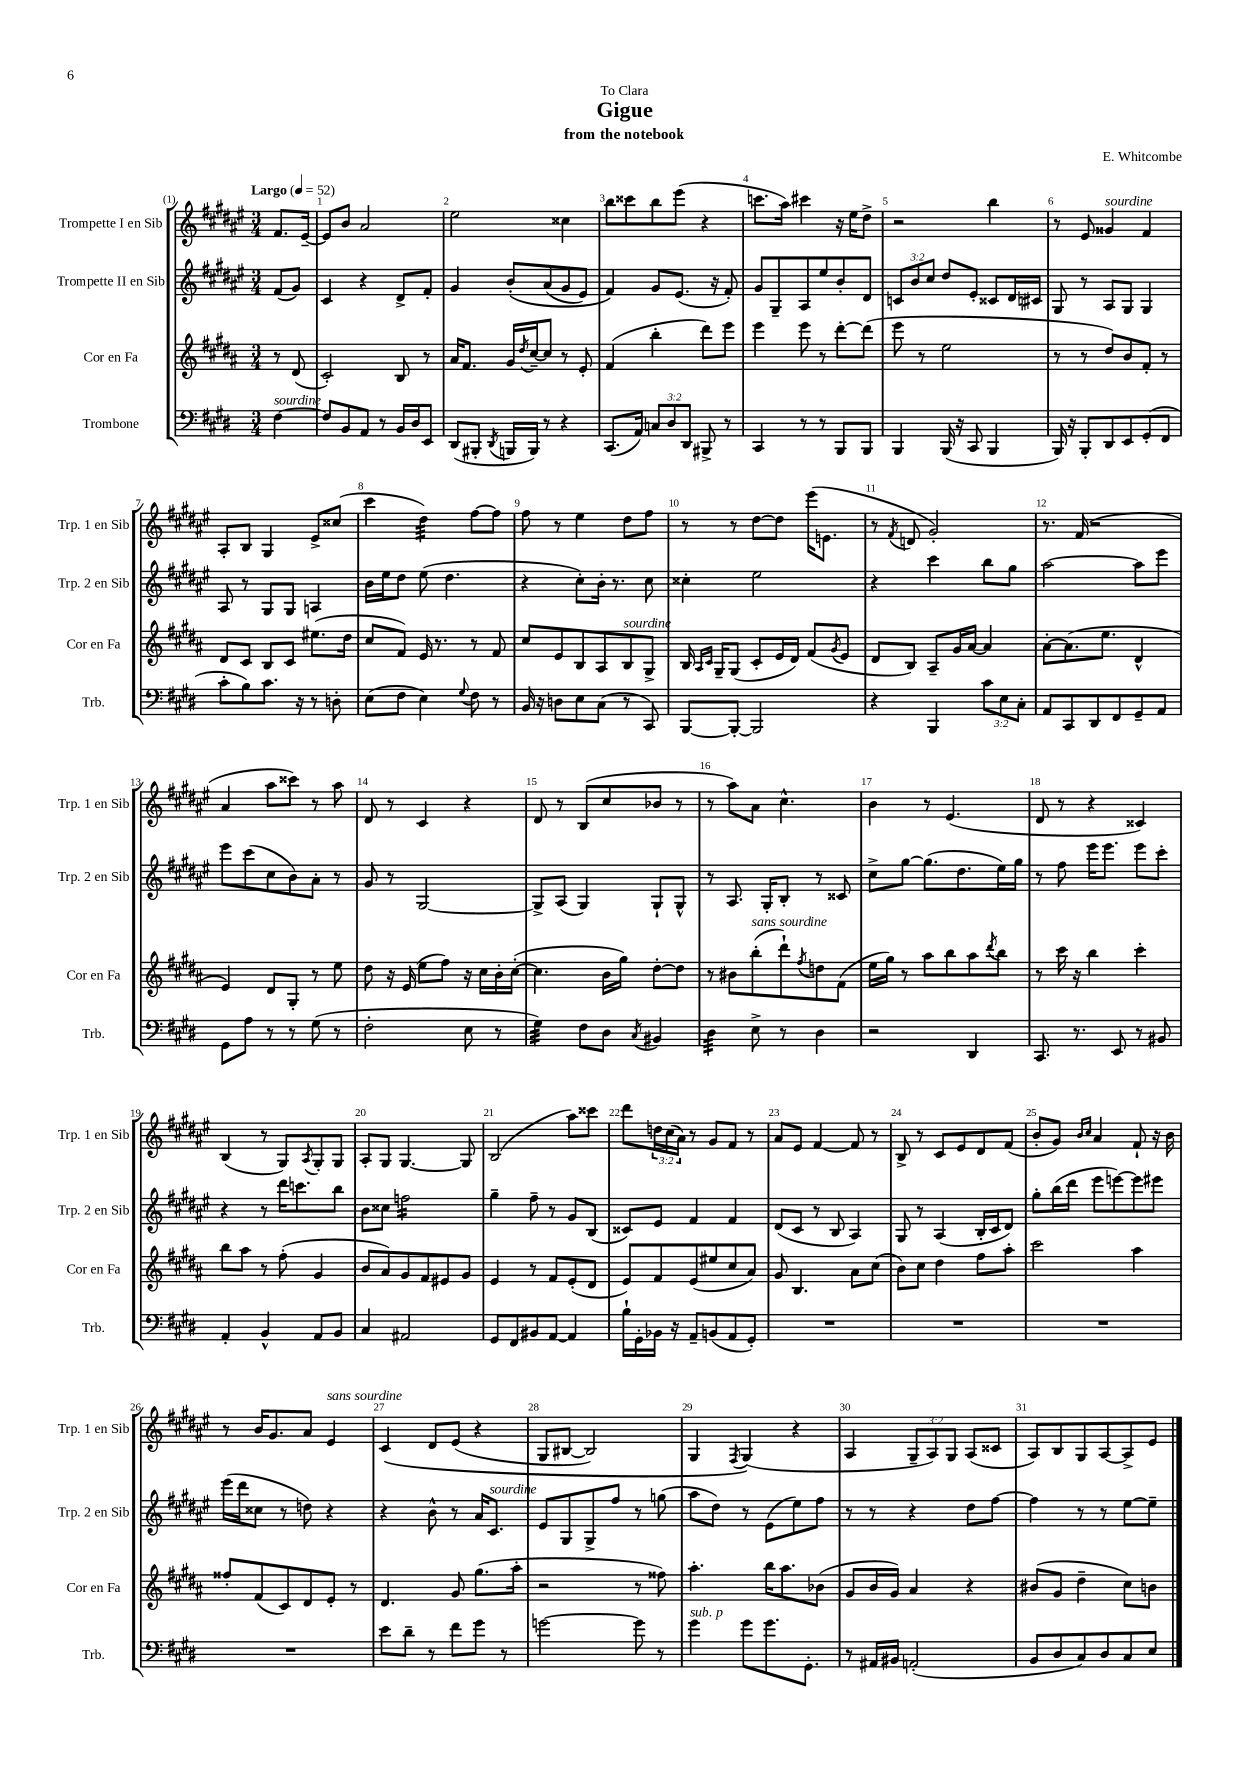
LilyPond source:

\header { title = "Gigue" composer = "E. Whitcombe" subtitle = "from the notebook" dedication = "To Clara" }
<<
\new StaffGroup <<
\new Staff = "s0" \with { instrumentName = "Trompette I en Sib" shortInstrumentName = "Trp. 1 en Sib" } {
    \clef treble \key fis \major \numericTimeSignature \time 3/4 \override Staff.TupletNumber.text = #tuplet-number::calc-fraction-text \partial 4 \tempo "Largo" 4 = 52
    fis'8. eis'16~-- |
    eis'8 b'8 ais'2 |
    eis''2 cisis''4 |
    b''8 cisis'''8 b''8 eis'''8( r4 |
    c'''8. ais''16) cis'''4 r16 eis''16 dis''8-> |
    r2 b''4 |
    r8 eis'8 gisis'4^\markup { \italic "sourdine" } fis'4 |
    ais8-. b8 gis4 eis'8-> cisis''8( |
    cis'''4 dis''4:32) fis''8~ fis''8 |
    fis''8 r8 eis''4 dis''8 fis''8 |
    r8 r8 dis''8~ dis''8 eis'''16( e'8. |
    r8 \acciaccatura { fis'8 } d'8 gis'2-.) |
    r8. fis'16( r2 |
    ais'4 ais''8 cisis'''8) r8 ais''8 |
    dis'8 r8 cis'4 r4 |
    dis'8 r8 b8( cis''8 bes'8 r8 |
    r8 ais''8) ais'8 cis''4.-^ |
    b'4 r8 eis'4.( |
    dis'8 r8 r4 cisis'4) |
    b4( r8 gis8) \acciaccatura { ais8 } gis8-. gis8 |
    ais8-. gis8 gis4.~ gis8 |
    b2( ais''8) cisis'''8 |
    dis'''8 \tuplet 3/2 { d''16 cis''16( ais'16) } r8 gis'8 fis'8 r8 |
    ais'8 eis'8 fis'4~ fis'8 r8 |
    b8-> r8 cis'8 eis'8 dis'8 fis'8( |
    b'8-. gis'8) \grace { b'16 cis''16 } ais'4 fis'8-! r16 b'16 |
    r8 b'16 gis'8. ais'8 eis'4^\markup { \italic "sans sourdine" } |
    cis'4\( dis'8 eis'8( r4 |
    gis8 bis8~ bis2) |
    gis4 \acciaccatura { fis8 } gis4(\) r4 |
    ais4 \tuplet 3/2 { gis8-- ais8) gis8 } ais8( cisis'8 |
    ais8) b8 gis8 ais8~ ais8-> eis'8 \bar "|." |
}
\new Staff = "s1" \with { instrumentName = "Trompette II en Sib" shortInstrumentName = "Trp. 2 en Sib" } {
    \clef treble \key fis \major \numericTimeSignature \time 3/4 \override Staff.TupletNumber.text = #tuplet-number::calc-fraction-text \partial 4
    fis'8( gis'8) |
    cis'4 r4 dis'8-> fis'8-. |
    gis'4 b'8-.\( ais'8( gis'8 eis'8) |
    fis'4\) gis'8 eis'8.( r16 fis'8-.) |
    gis'8 gis8-- ais8 eis''8 b'8-. dis'8 |
    \tuplet 3/2 { c'8 b'8 cis''8 } dis''8 eis'8-. cisis'8 dis'16 cis'16 |
    gis8 r8 ais8 gis8 gis4 |
    ais8 r8 gis8 gis8 a4 |
    b'16 eis''16 dis''8 eis''8( dis''4. |
    r4 cis''8-.) b'16-. r8. cis''8 |
    cisis''4-. eis''2 |
    r4 cis'''4 b''8 gis''8 |
    ais''2~ ais''8 eis'''8 |
    eis'''8 cis'''8( cis''8 b'8) ais'8-. r8 |
    gis'8 r8 gis2~ |
    gis8-> ais8( gis4) gis8-! gis8-^ |
    r8 ais8. gis16-. b8-. r8 cisis'8 |
    cis''8-> gis''8~ gis''8.( dis''8. eis''16) gis''16 |
    r8 fis''8 eis'''16 eis'''8. eis'''8 cis'''8-. |
    r4 r8 dis'''16 c'''8. b''8 |
    b'8 cisis''8 f''2:16 |
    gis''4-- fis''8-- r8 gis'8 b8( |
    cisis'8) eis'8 fis'4 fis'4 |
    dis'8( cis'8 r8 b8 ais4) |
    gis8 r8 ais4( b16-. cis'16 dis'8) |
    gis''8-. b''16( dis'''16 eis'''8 e'''8~) e'''8 eis'''8 |
    eis'''16( dis'''16 cisis''8 r8 d''8) r4 |
    r4 b'8-^ r8 ais'16 cis'8.^\markup { \italic "sourdine" } |
    eis'8 gis8 gis8-> fis''8 r8 g''8( |
    ais''8 dis''8) r8 eis'8( eis''8) fis''8 |
    r8 r8 r4 dis''8 fis''8~ |
    fis''4 r8 r8 eis''8~ eis''8-- \bar "|." |
}
\new Staff = "s2" \with { instrumentName = "Cor en Fa" shortInstrumentName = "Cor en Fa" } {
    \clef treble \key b \major \numericTimeSignature \time 3/4 \partial 4
    r8 dis'8( |
    cis'2-.) b8 r8 |
    ais'16 fis'8. gis'16 \acciaccatura { dis''8 } cis''16~-- cis''8 r8 e'8-. |
    fis'4( b''4-. dis'''8) e'''8 |
    e'''4 e'''8 r8 dis'''8~-. dis'''8( |
    e'''8 r8 e''2 |
    r8 r8 dis''8) b'8 fis'8-. r8 |
    dis'8 cis'8 b8 cis'8 eis''8.( dis''16 |
    cis''8 fis'8) e'16 r8. r8 fis'8 |
    cis''8 e'8 b8 ais8 b8^\markup { \italic "sourdine" } gis8-> |
    b16 \grace { ais16 cis'16 } gis16-- gis8( cis'8-. e'16 dis'16) fis'8( \acciaccatura { gis'8 } e'8 |
    dis'8 b8) ais8-- gis'16 ais'16~ ais'4 |
    ais'8~-. ais'8.( e''8. dis'4-^ |
    e'4) dis'8 gis8-. r8 e''8 |
    dis''8 r16 e'16( e''8 fis''8) r16 cis''16 b'16-. cis''16~-.( |
    cis''4. b'16 gis''16) dis''8~-. dis''8 |
    r8 bis'8 b''8-.^\markup { \italic "sans sourdine" }( dis'''8-!) \acciaccatura { fis''8 } d''8 fis'8( |
    e''16 gis''16) r8 ais''8 b''8 ais''8 \acciaccatura { dis'''8 } b''8 |
    r8 cis'''16 r16 b''4 cis'''4-. |
    b''8 ais''8 r8 fis''8-.( gis'4 |
    b'8 ais'8) gis'8 fis'8 eis'8 gis'8 |
    e'4 r8 fis'8 e'8-.( dis'8 |
    e'8) fis'8 e'8( eis''8 cis''8 ais'8) |
    gis'8 b4. ais'8 cis''8( |
    b'8) cis''8 dis''4 fis''8 ais''8-. |
    cis'''2 ais''4 |
    fisis''8-. fis'8( cis'8) dis'8 e'8-. r8 |
    dis'4. gis'8 gis''8.( ais''16-. |
    r2 r8 fisis''8) |
    ais''4.-. b''16 ais''8. bes'8( |
    gis'8 b'16 gis'16) ais'4 r4 |
    bis'8( gis'8 dis''4-- cis''8) b'8 \bar "|." |
}
\new Staff = "s3" \with { instrumentName = "Trombone" shortInstrumentName = "Trb." } {
    \clef bass \key e \major \numericTimeSignature \time 3/4 \override Staff.TupletNumber.text = #tuplet-number::calc-fraction-text \partial 4
    fis4~^\markup { \italic "sourdine" } |
    fis8 b,8 a,8 r8 b,16 dis16 e,8 |
    dis,8( bis,,8-. \acciaccatura { dis,8 } b,,16 b,,16) r8 r4 |
    cis,8.( a,16) \tuplet 3/2 { c8 dis8 dis,8 } bis,,8-> r8 |
    cis,4 r8 r8 b,,8 b,,8 |
    b,,4 b,,16( r16 cis,8 b,,4 |
    b,,16) r16 b,,8-. dis,8 e,8 gis,8-.( fis,8 |
    cis'8-. b8) cis'8. r16 r8 d8-. |
    e8( fis8 e4) \appoggiatura { gis8 } fis8 r8 |
    b,16 r16 d8 e8 cis8( r8 cis,8) |
    b,,8~ b,,8~-. b,,2 |
    r4 b,,4 \tuplet 3/2 { cis'8 e8 cis8-. } |
    a,8 cis,8 dis,8 fis,8 gis,8-- a,8 |
    gis,8 a8 r8 r8 gis8( r8 |
    fis2-. e8 r8 |
    gis4:32) fis8 dis8 \acciaccatura { cis8 } bis,4 |
    dis4:32 e8-> r8 dis4 |
    r2 dis,4 |
    cis,8. r8. e,8 r8 bis,8 |
    a,4-. b,4-^ a,8 b,8 |
    cis4 ais,2 |
    gis,8 fis,8 bis,8 a,8~ a,4 |
    b16-! gis,16-. bes,16 r16 a,8-- b,8( a,8 gis,8-.) |
    R2. |
    R2. |
    R2. |
    R2. |
    e'8 dis'8-- r8 fis'8 gis'8 r8 |
    g'2~ g'8 r8 |
    gis'4^\markup { \italic "sub. p" } gis'8 gis'8. gis,8.-. |
    r8 ais,16 bis,16 a,2-.( |
    b,8 dis8 cis8) dis8 cis8 e8 \bar "|." |
}
>>
>>
\layout { \context { \Score \override BarNumber.break-visibility = ##(#f #t #t) barNumberVisibility = #all-bar-numbers-visible } }
